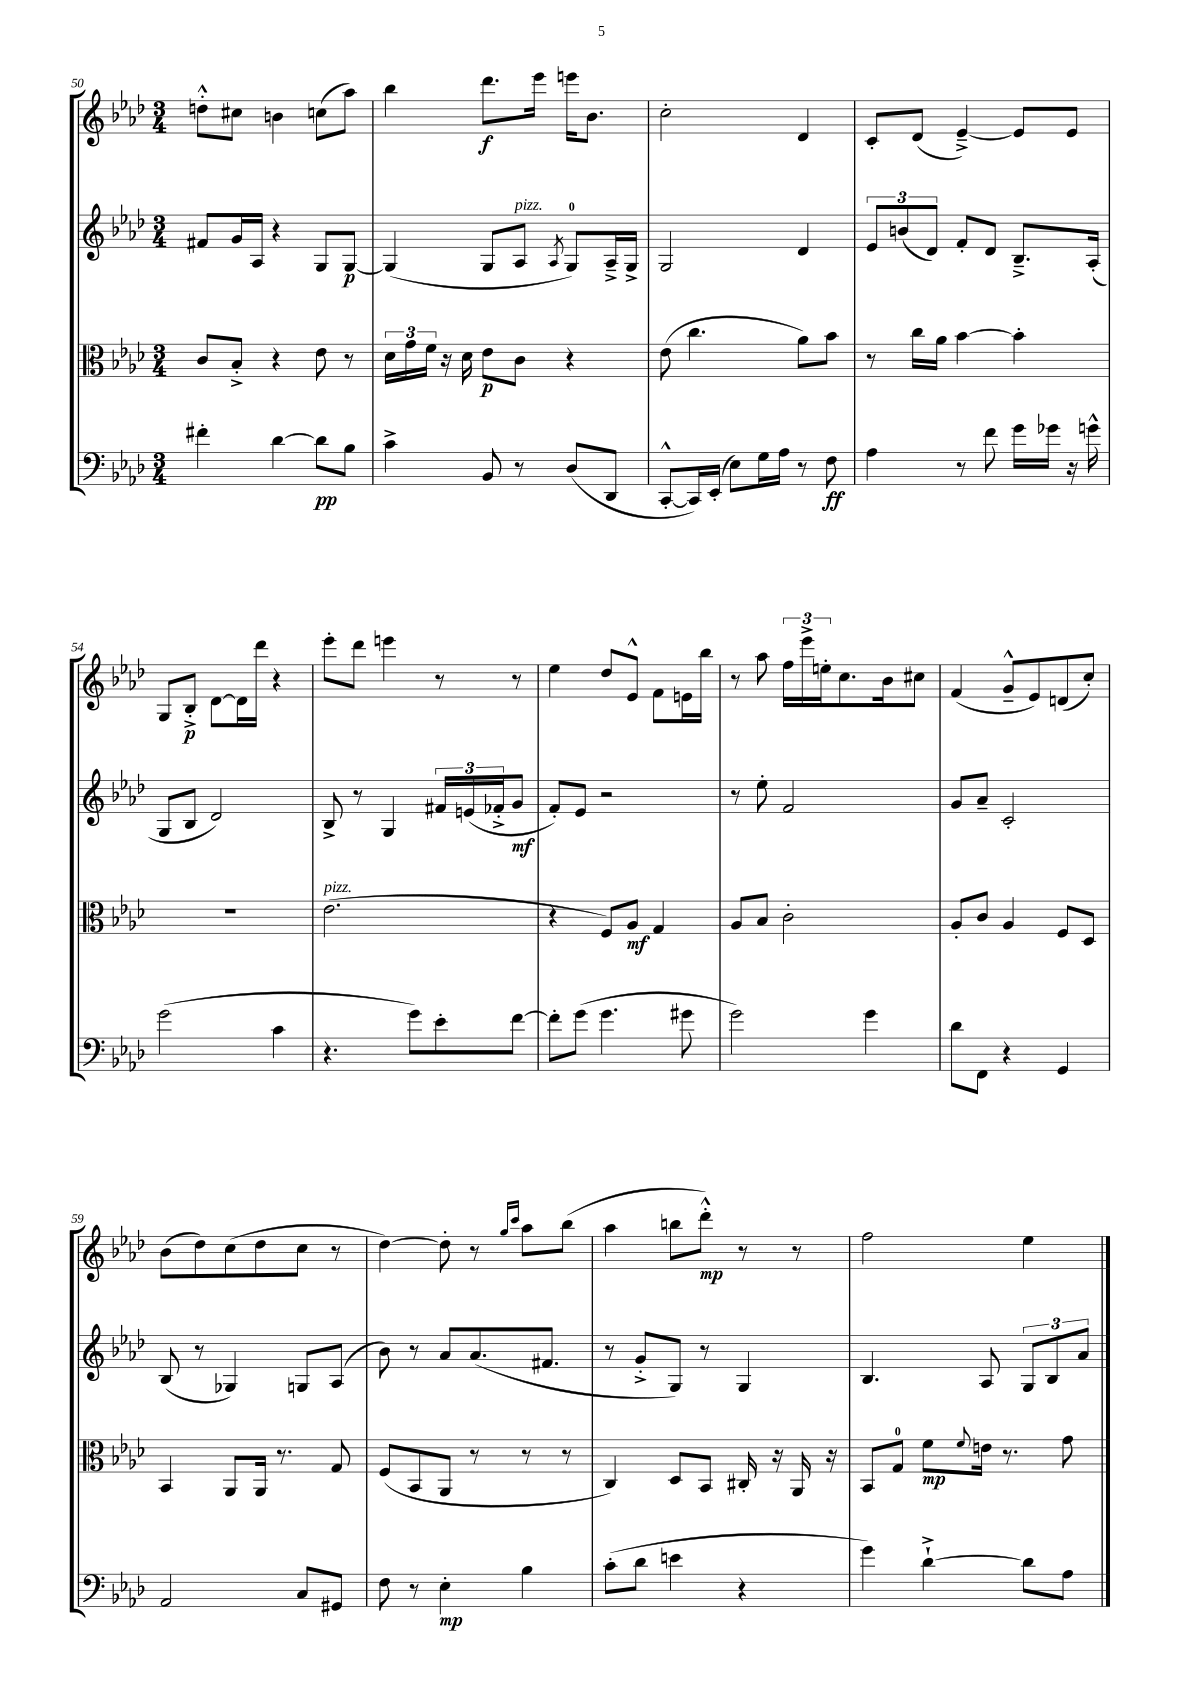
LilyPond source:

<<
\new StaffGroup <<
\new Staff = "s0" {
    \clef treble \key aes \major \numericTimeSignature \time 3/4
    d''8-.-^ cis''8 b'4 c''8( aes''8) |
    bes''4 des'''8.\f ees'''16 e'''16 bes'8. |
    c''2-. des'4 |
    c'8-. des'8( ees'4~--->) ees'8 ees'8 |
    g8 bes8-.->\p des'8~ des'16 des'''16 r4 |
    ees'''8-. des'''8 e'''4 r8 r8 |
    ees''4 des''8 ees'8-^ f'8 e'16 bes''16 |
    r8 aes''8 \tuplet 3/2 { f''16 ees'''16-> e''16-. } c''8. bes'16 cis''8 |
    f'4( g'8---^ ees'8) d'8( c''8-.) |
    bes'8( des''8) c''8( des''8 c''8 r8 |
    des''4~) des''8-. r8 \grace { g''16 c'''16 } aes''8 bes''8( |
    aes''4 b''8 des'''8-.-^\mp) r8 r8 |
    f''2 ees''4 \bar "|." |
}
\new Staff = "s1" {
    \clef treble \key aes \major \numericTimeSignature \time 3/4
    fis'8 g'16 aes16 r4 g8 g8~\p |
    g4( g8 aes8^\markup { \italic "pizz." } \acciaccatura { aes8 } g8-0) aes16---> g16-> |
    g2 des'4 |
    \tuplet 3/2 { ees'8 b'8( des'8) } f'8-. des'8 bes8.---> aes16-.( |
    g8 bes8 des'2) |
    bes8-> r8 g4 \tuplet 3/2 { fis'16 e'16( fes'16-.-> } g'8\mf |
    f'8-.) ees'8 r2 |
    r8 ees''8-. f'2 |
    g'8 aes'8-- c'2-. |
    bes8( r8 ges4) g8 aes8( |
    bes'8) r8 aes'8 aes'8.( fis'8. |
    r8 g'8-.-> g8) r8 g4 |
    bes4. aes8 \tuplet 3/2 { g8 bes8 aes'8 } \bar "|." |
}
\new Staff = "s2" {
    \clef alto \key aes \major \numericTimeSignature \time 3/4
    c'8 bes8-.-> r4 ees'8 r8 |
    \tuplet 3/2 { des'16 g'16 f'16 } r16 des'16 ees'8\p c'8 r4 |
    ees'8( c''4. aes'8) bes'8 |
    r8 c''16 aes'16 bes'4~ bes'4-. |
    R2. |
    ees'2.^\markup { \italic "pizz." }( |
    r4 f8) aes8\mf g4 |
    aes8 bes8 c'2-. |
    aes8-. c'8 aes4 f8 des8 |
    bes,4 aes,8 aes,16 r8. g8 |
    f8( bes,8 aes,8 r8 r8 r8 |
    c4) des8 bes,8 cis16-. r16 aes,16 r16 |
    bes,8 g8-0 f'8\mp \appoggiatura { f'8 } e'16 r8. g'8 \bar "|." |
}
\new Staff = "s3" {
    \clef bass \key aes \major \numericTimeSignature \time 3/4
    fis'4-. des'4~ des'8\pp bes8 |
    c'4-> bes,8 r8 des8( des,8 |
    c,8~-.-^ c,16) ees,16-.( ees8) g16 aes16 r8 f8\ff |
    aes4 r8 f'8 g'16 ges'16 r16 g'16-^ |
    g'2( c'4 |
    r4. g'8) ees'8-. f'8~ |
    f'8-. g'8( g'4. gis'8 |
    g'2) g'4 |
    des'8 f,8 r4 g,4 |
    aes,2 c8 gis,8 |
    f8 r8 ees4-.\mp bes4 |
    c'8-.( des'8 e'4 r4 |
    g'4) des'4~-!-> des'8 aes8 \bar "|." |
}
>>
>>
\layout { \context { \Score currentBarNumber = #50 } }
